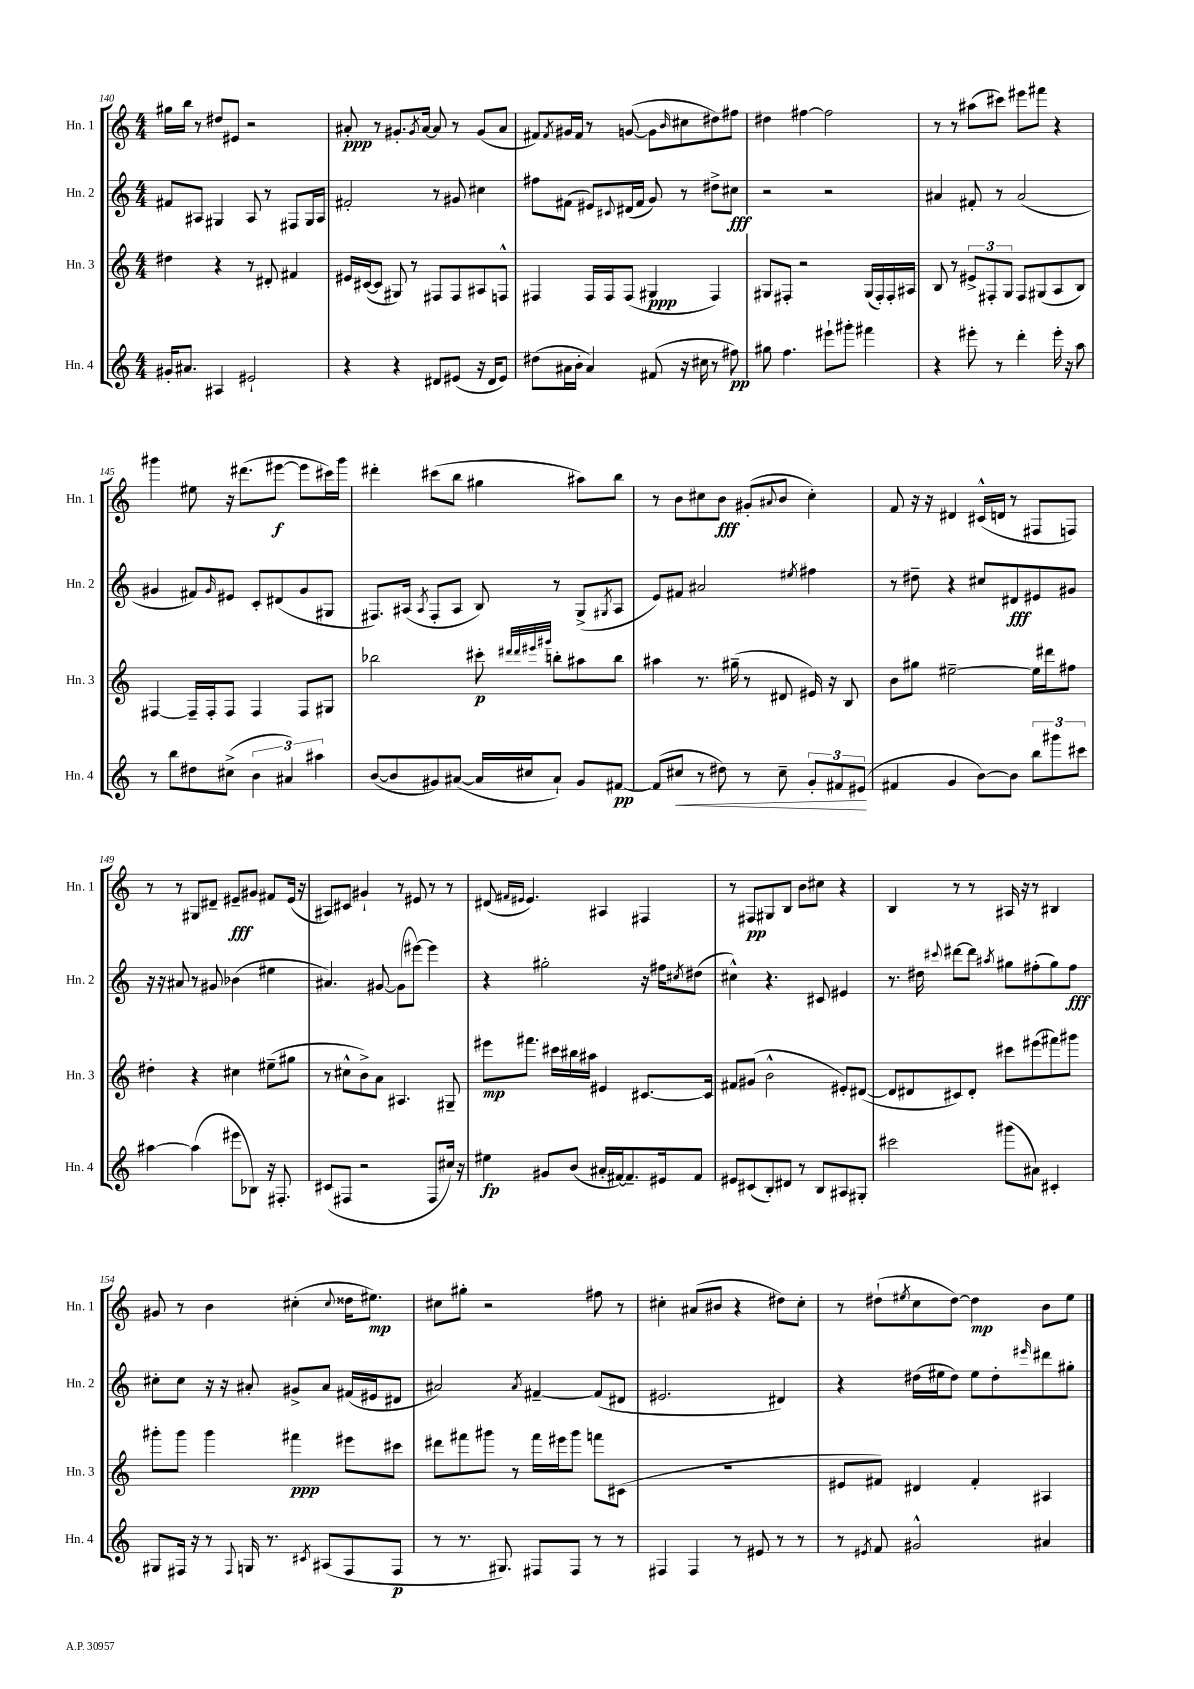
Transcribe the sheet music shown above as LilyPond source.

<<
\new StaffGroup <<
\new Staff = "s0" \with { instrumentName = "Hn. 1" shortInstrumentName = "Hn. 1" } {
    \clef treble \key c \major \numericTimeSignature \time 4/4
    gis''16 b''16 r8 dis''8 eis'8 r2 |
    ais'8-.\ppp r8 gis'8.-. \acciaccatura { gis'8 } ais'16~ ais'8 r8 gis'8( ais'8 |
    fis'8) \acciaccatura { fis'8 } gis'16 fis'16 r8 g'8~( g'8 \grace { b'16 } cis''8 dis''8) fis''8 |
    dis''4 fis''4~ fis''2 |
    r8 r8 ais''8( cis'''8) eis'''8 fis'''8 r4 |
    gis'''4 eis''8 r16 dis'''8.( eis'''8~\f eis'''8 cis'''16) gis'''16 |
    dis'''4-. cis'''8( b''8 gis''4 ais''8) b''8 |
    r8 b'8 cis''8 b'8\fff gis'8-.( \appoggiatura { ais'8 } b'8 cis''4-.) |
    f'8 r16 r16 dis'4 cis'16-^( d'16 r8 fis8 f8) |
    r8 r8 gis8 dis'8-- eis'8--\fff gis'8 fis'8 eis'16( r16 |
    ais8) cis'8 gis'4-! r8 eis'8 r8 r8 |
    dis'8( \grace { fis'16 eis'16 } eis'4.) ais4 fis4 |
    r8 fis8\pp gis8 b8 b'8 cis''8 r4 |
    b4 r8 r8 ais16 r16 r8 bis4 |
    gis'8 r8 b'4 cis''4-.( \appoggiatura { cis''8 } disis''16 eis''8.\mp) |
    cis''8 gis''8-. r2 fis''8 r8 |
    cis''4-. ais'8( bis'8 r4 dis''8) cis''8-. |
    r8 dis''8-!( \acciaccatura { eis''8 } c''8 dis''8~) dis''4\mp b'8 eis''8 \bar "|." |
}
\new Staff = "s1" \with { instrumentName = "Hn. 2" shortInstrumentName = "Hn. 2" } {
    \clef treble \key c \major \numericTimeSignature \time 4/4
    fis'8 ais8 gis4 ais8 r8 fis8 gis16 ais16 |
    fis'2-. r8 gis'8 cis''4 |
    fis''8 fis'8( eis'8) \appoggiatura { cis'8 } dis'16( fis'16 g'8) r8 dis''8-> cis''8\fff |
    r2 r2 |
    ais'4 fis'8-. r8 ais'2( |
    gis'4 fis'8) \grace { gis'16 } eis'8 c'8-. dis'8( gis'8 gis8 |
    fis8.) ais16( \acciaccatura { ais8 } fis8-. ais8 b8) r8 g8->( \acciaccatura { gis8 } ais8 |
    e'8) fis'8 ais'2 \acciaccatura { eis''8 } fis''4 |
    r8 dis''8-- r4 cis''8 dis'8\fff eis'8 gis'8 |
    r16 r16 ais'8 r8 gis'8 bes'4( eis''4 |
    ais'4.) gis'8~ gis'8( eis'''8~) eis'''4 |
    r4 gis''2-. r16 fis''16 \acciaccatura { cis''8 } dis''8( |
    cis''4-^) r4. cis'8 eis'4 |
    r8. dis''16 \appoggiatura { cis'''8 } dis'''8~ dis'''8 \acciaccatura { ais''8 } gis''8 fis''8-.( gis''8) fis''8\fff |
    cis''8-. cis''8 r16 r16 ais'8-. gis'8-> ais'8 fis'16( eis'16 dis'8 |
    ais'2) \acciaccatura { ais'8 } fis'4~-- fis'8( dis'8 |
    eis'2. dis'4) |
    r4 dis''16( eis''16 dis''8) eis''8 dis''8-. \grace { eis'''16 } dis'''8 gis''8-. \bar "|." |
}
\new Staff = "s2" \with { instrumentName = "Hn. 3" shortInstrumentName = "Hn. 3" } {
    \clef treble \key c \major \numericTimeSignature \time 4/4
    dis''4 r4 r8 dis'8-. fis'4 |
    eis'16 cis'16~( cis'8 gis8) r8 fis8 fis8 ais8 f8-^ |
    fis4 fis16 fis16 fis8( gis4\ppp fis4) |
    gis8 fis8-. r2 gis16( fis16-.) fis16-. ais16 |
    b8 r8 \tuplet 3/2 { eis'8-> fis8-. g8 } fis8 gis8( a8 b8) |
    fis4~ fis16-- fis16-. fis8 fis4 fis8 gis8 |
    bes''2 cis'''8-.\p \grace { dis'''32 dis'''32 eis'''32 gis'''32 } b''8-. ais''8 b''8 |
    ais''4 r8. gis''16--( r8 dis'8 eis'16) r16 b8 |
    b'8 gis''8 eis''2~-- eis''16 dis'''16 fis''8 |
    dis''4-. r4 cis''4 eis''8--( gis''8 |
    r8 cis''8-^ b'8->) a'8 ais4. gis8-- |
    eis'''8\mp fis'''8. cis'''16 bis''16 ais''16 eis'4 cis'8.~ cis'16 |
    fis'8 gis'8( b'2-^ eis'8-.) dis'8~( |
    dis'8 dis'8 cis'8) dis'8-. cis'''8 eis'''8( fis'''8) gis'''8 |
    gis'''8-. gis'''8 gis'''4 fis'''4\ppp eis'''8 cis'''8 |
    dis'''8 fis'''8 gis'''8 r8 fis'''16 eis'''16 gis'''8 f'''8 cis'8( |
    R1 |
    eis'8 fis'8) dis'4 fis'4-. ais4 \bar "|." |
}
\new Staff = "s3" \with { instrumentName = "Hn. 4" shortInstrumentName = "Hn. 4" } {
    \clef treble \key c \major \numericTimeSignature \time 4/4
    gis'16-. ais'8. ais4 eis'2-! |
    r4 r4 dis'8 eis'8( r16 dis'16 eis'8) |
    dis''8( ais'16 b'16-. ais'4) fis'8( r16 cis''16 r8 fis''8\pp) |
    gis''8 f''4. eis'''8-! gis'''8-. fis'''4 |
    r4 eis'''8-. r8 d'''4-. eis'''16-. r16 a''8 |
    r8 b''8 dis''8 cis''8->( \tuplet 3/2 { b'4 ais'4) ais''4 } |
    b'8~( b'8 gis'8) ais'8~( ais'16 cis''16 ais'8-!) gis'8 fis'8~\pp |
    fis'8( cis''8\< r8 dis''8) r8 cis''8-- \tuplet 3/2 { g'8-. fis'8 eis'8\!( } |
    fis'4 g'4 b'8~) b'8 \tuplet 3/2 { b''8 gis'''8 cis'''8 } |
    ais''4~ ais''4( eis'''8 bes8) r16 fis8.-. |
    cis'8( fis8 r2 fis8 cis''16) r16 |
    eis''4\fp gis'8 b'8( ais'16-. fis'16~) fis'8.-- eis'16 fis'8 |
    eis'8 cis'8( b8-.) dis'8 r8 b8 ais8 gis8-. |
    cis'''2 gis'''8( ais'8) cis'4-. |
    gis8 fis16 r16 r8 \appoggiatura { fis8 } g16 r8. \acciaccatura { cis'8 } ais8( fis8 fis8\p |
    r8 r8. gis8.) fis8 fis8 r8 r8 |
    fis4 fis4 r8 eis'8 r8 r8 |
    r8 \acciaccatura { eis'8 } f'8 gis'2-^ ais'4 \bar "|." |
}
>>
>>
\layout { \context { \Score currentBarNumber = #140 } }
